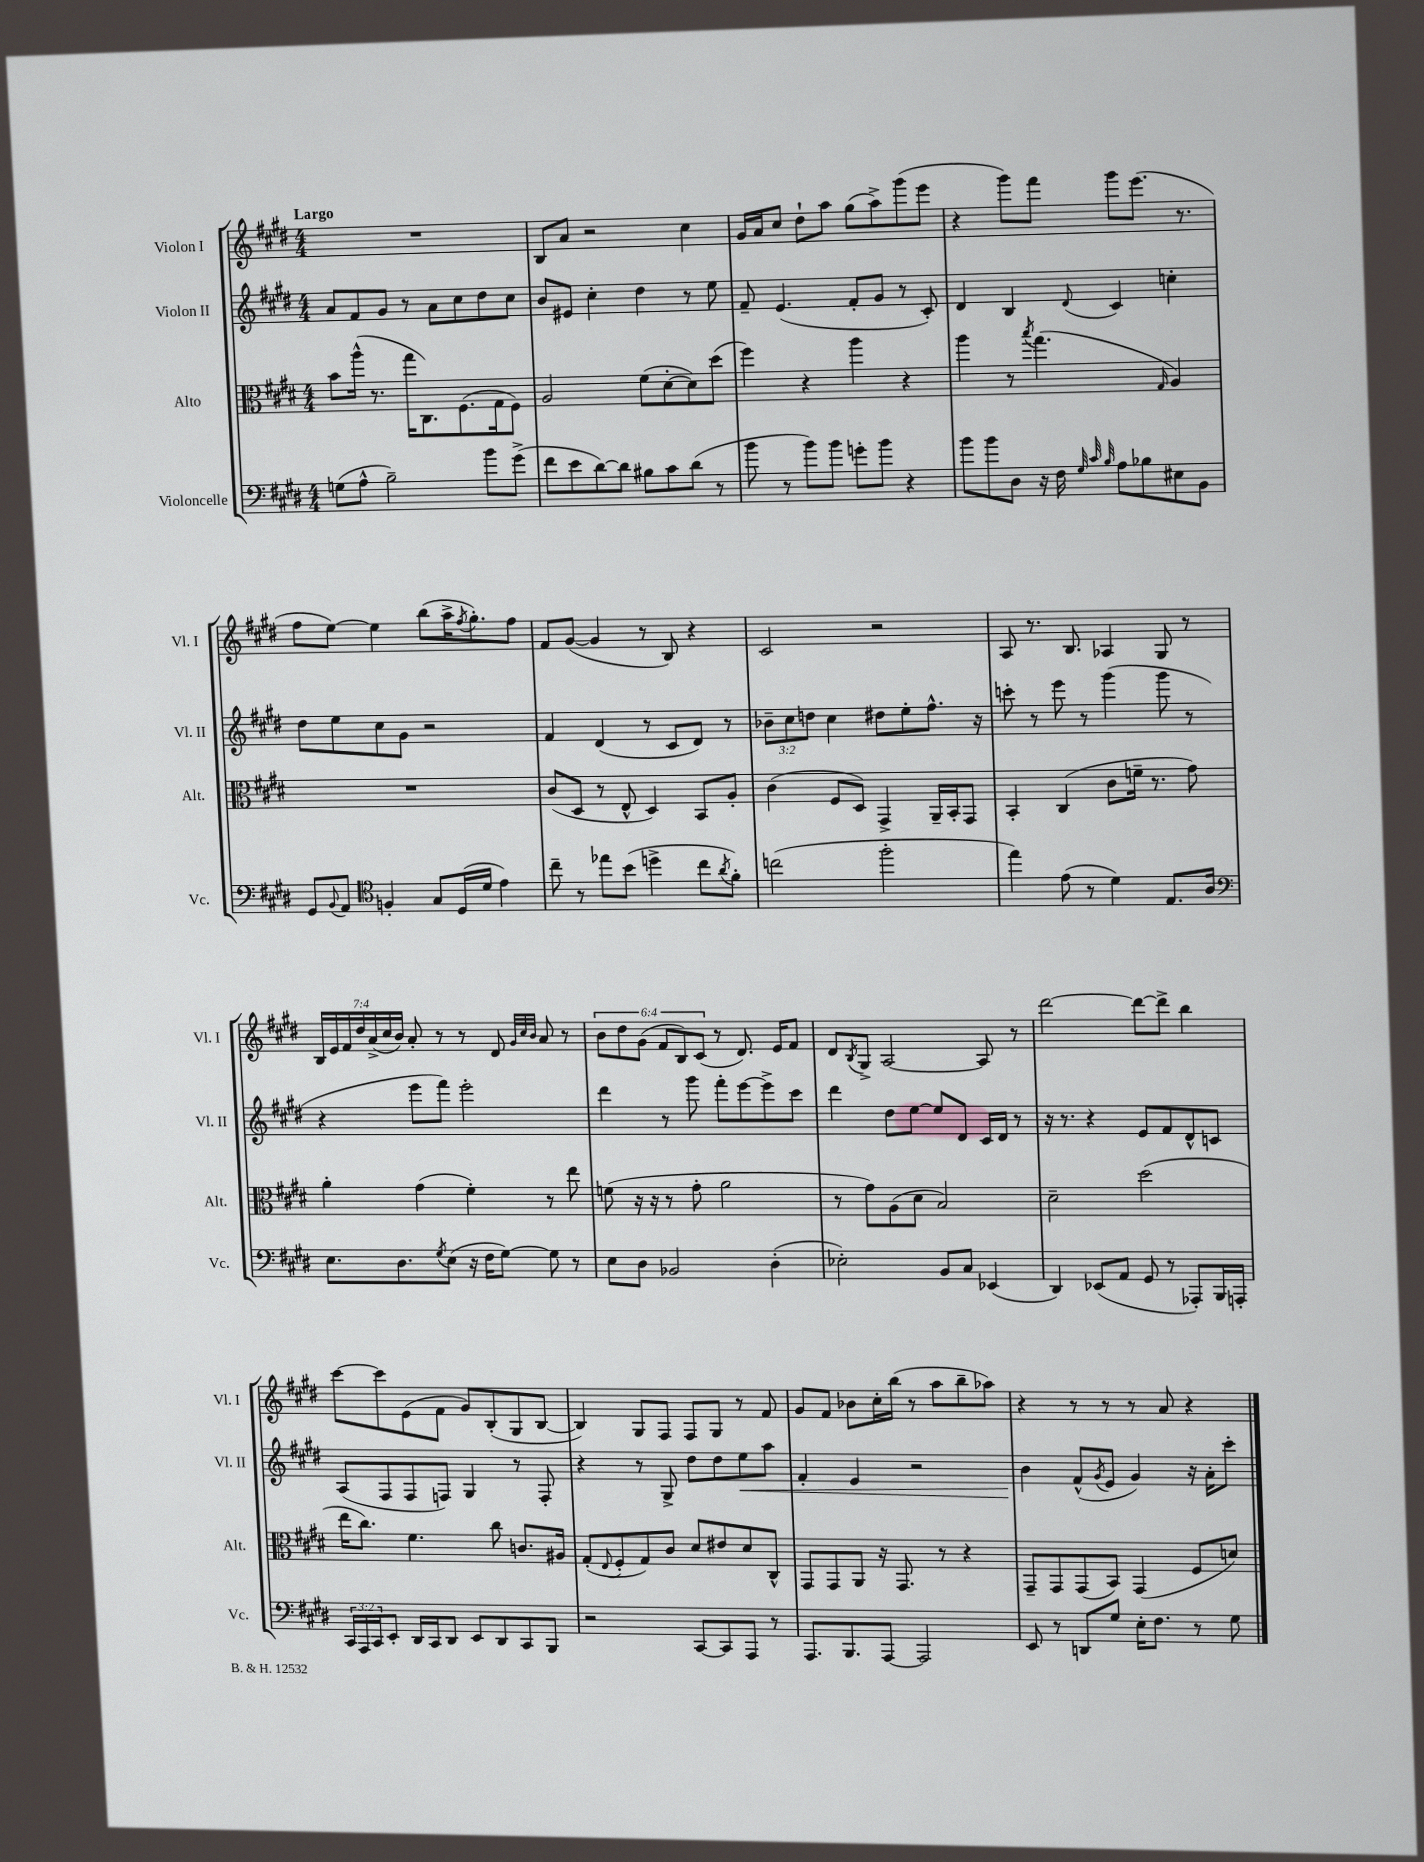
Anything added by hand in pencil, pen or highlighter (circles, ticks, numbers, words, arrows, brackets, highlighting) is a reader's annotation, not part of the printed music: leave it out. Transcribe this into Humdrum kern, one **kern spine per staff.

**kern	**kern	**kern	**dynam	**kern
*part4	*part3	*part2	*part2	*part1
*staff4	*staff3	*staff2	*staff2	*staff1
*I"Violoncelle	*I"Alto	*I"Violon II	*	*I"Violon I
*I'Vc.	*I'Alt.	*I'Vl. II	*	*I'Vl. I
*clefF4	*clefC3	*clefG2	*	*clefG2
*k[f#c#g#d#]	*k[f#c#g#d#]	*k[f#c#g#d#]	*	*k[f#c#g#d#]
*M4/4	*M4/4	*M4/4	*	*M4/4
=1	=1	=1	=1	=1
!	!	!	!	!LO:TX:a:B:t=Largo
(8Gn\L	8b\L	8a/L	.	1r
8A^^\J	(16aa^^\Jk	8f#/	.	.
.	8.r	.	.	.
2B~\)	.	8g#/J	.	.
.	16gg#\KL	8r	.	.
.	8.C#\)	.	.	.
.	.	8a\L	.	.
.	(8.F#\	8cc#\	.	.
8b\L	.	8dd#\	.	.
.	16G#\k	.	.	.
(8g#^\J	8F#\J)	8cc#\J	.	.
=2	=2	=2	=2	=2
8f#\L	2A/	8b/L	.	8B/L
8e\	.	8e#X/J	.	8a/J
[8d#\)	.	4cc#'\	.	2r
8d#\J]	.	.	.	.
8B#X\L	(8f#\L	4dd#\	.	.
8c#\	[8d#'\	.	.	.
(8d#\J	8d#\])	8r	.	4cc#\
8r	(8dd#\J	8ee\	.	.
=3	=3	=3	=3	=3
8b\	4ff#\)	8f#~/	.	16g#/LL
.	.	.	.	16a/J
8r	.	(4.e/	.	8cc#/J
8b\L)	4r	.	.	8dd#`\L
8b\J	.	.	.	8aa\J
8gn'\L	4aa\	8f#'/L	.	(8gg#\L
8b\J	.	8g#/J	.	8aa^\)
4r	4r	8r	.	(8ggg#\
.	.	8c#'/)	.	8eee\J
=4	=4	=4	=4	=4
8b\L	4aa\	4d#/	.	4r
8b\	.	.	.	.
8D#\J	8r	4B/	.	8ggg#\L)
.	8qbb/	.	.	.
16r	(4.gg#\	.	.	8fff#\J
16F#\	.	.	.	.
32qqG#/	.	.	.	.
32qqc#/	.	.	.	.
32qqB/	.	8qqd#/	.	.
8A\L	.	4c#/	.	8ggg#\L
8B-X\	.	.	.	(8.eee\J
.	16qqG#/	.	.	.
8E#X\	4A/)	4ccn'\	.	.
.	.	.	.	8.r
8BB\J	.	.	.	.
!!LO:LB:g=z
=5	=5	=5	=5	=5
8GG#/L	1r	8dd#\L	.	8ff#\L
8qqBB/	.	.	.	.
8AA/J	.	8ee\	.	[8ee\J)
*clefC4	*	*	*	*
4Fn'/	.	8cc#\	.	4ee\]
.	.	8g#\J	.	.
8G#/L	.	2r	.	(8bb\L
(16D#/L	.	.	.	16aa^\K
.	.	.	.	8qff#/
16d#/JJ	.	.	.	8.gg#'\)
4e\)	.	.	.	.
.	.	.	.	8ff#\J
=6	=6	=6	=6	=6
8cc#~\	(8c#/L	4f#/	.	8f#/L
8r	8D#/J	.	.	([8g#/J
8ee-X\L	8r	(4d#/	.	4g#/]
(8b\J	8E^^/	.	.	.
4ddn^\	4D#/)	8r	.	8r
.	.	8c#/L	.	8B/)
8cc#\L	8BB/L	8d#/J)	.	4r
8qa/	.	.	.	.
8f#'\J)	8A'/J	8r	.	.
=7	=7	=7	=7	=7
(2ccn\	(4c#\	12b-X~\L	.	2c#/
.	.	12cc#\	.	.
.	.	12ddn\J	.	.
.	8F#/L	4cc#\	.	.
.	8D#/J)	.	.	.
2ff#'\	4GG#^/	8dd#X\L	.	2r
.	.	8ee'\	.	.
.	16AA~/LL	8.ff#^^\J	.	.
.	16BB'/J	.	.	.
.	8GG#/J	.	.	.
.	.	16r	.	.
=8	=8	=8	=8	=8
4ee\)	4BB'/	8cccn'\	.	8A/
.	.	8r	.	8.r
(8e\	(4C#/	8eee\	.	.
.	.	.	.	8.B/
8r	.	8r	.	.
4d#\)	8c#\L	(4ggg#\	.	4A-X/
.	16fn~\Jk	.	.	.
.	8.r	.	.	.
8.E/L	.	8ggg#\	.	8G#/
.	8g#\)	8r	.	8r
16A/Jk	.	.	.	.
!!LO:LB:g=z
=9	=9	=9	=9	=9
*clefF4	*	*	*	*
8.E\L	4a'\	4r	.	28B/LL
.	.	.	.	28e/
.	.	.	.	28f#/
.	.	.	.	28dd#/
.	.	.	.	(28a^/
.	.	.	.	28cc#/
8.D#\	.	.	.	.
.	.	.	.	28b/JJ)
.	(4g#\	8eee\L	.	8a'/
8qG#/	.	.	.	.
(8E\J	.	8fff#\J)	.	8r
16r	4f#'\)	2eee'\	.	8r
16F#\KL	.	.	.	.
[8G#\J)	.	.	.	8d#/
.	.	.	.	32qqg#/LLL
.	.	.	.	32qqcc#/
.	.	.	.	32qqb/JJJ
8G#\]	8r	.	.	8a/
8r	8ee\	.	.	8r
=10	=10	=10	=10	=10
8E\L	(8fn\	4ddd#\	.	12b\L
.	.	.	.	12dd#\
8D#\J	16r	.	.	.
.	.	.	.	(12g#\J
.	16r	.	.	.
2BB-X/	8r	8r	.	12f#/L
.	.	.	.	12B/)
.	8g#'\	8ggg#\	.	.
.	.	.	.	(12c#/J
.	2a\	8fff#'\L	.	8r
.	.	[8eee\	.	8.d#/)
(4D#'\	.	8eee^\]	.	.
.	.	.	.	16e/KL
.	.	8ccc#\J	.	8f#/J
=11	=11	=11	=11	=11
2E-X'\)	8r	4ddd#\	.	8d#/L
.	.	.	.	8qB/
.	8g#\L)	.	.	8G#^/J
.	(8A\	8dd#\L	.	[2A/
.	8d#\J	[8ee\J	.	.
8BB/L	2B/)	8ee/L]	.	.
8C#/J	.	8d#/J	.	.
(4EE-X/	.	16c#/LL	.	8A/]
.	.	16d#/JJ	.	.
.	.	8r	.	8r
=12	=12	=12	=12	=12
4DD#/)	2d#~\	16r	.	[2ddd#\
.	.	8.r	.	.
(8EE-X/L	.	4r	.	.
8AA/J	.	.	.	.
8GG#/	(2dd#\	8e/L	.	8ddd#\L_
8r	.	8f#/	.	8ddd#^\J]
8AAA-X'/L)	.	8d#^^/	.	4bb\
16BBB/L	.	8cn/J	.	.
16AAAn'/JJ	.	.	.	.
!!LO:LB:g=z
=13	=13	=13	=13	=13
24CC#/LL	16ee\KL	(8A/L	.	[8ccc#\L
24AAA/	.	.	.	.
.	8.cc#\J)	.	.	.
24CC#/J	.	.	.	.
8EE'/J	.	8F#/	.	8ccc#\]
16DD#/LL	4.f#\	8F#/	.	(8e\
16CC#/J	.	.	.	.
8DD#/J	.	8Fn/J)	.	8f#\J
8EE/L	.	4G#/	.	8g#/L)
8DD#/	8cc#\	.	.	(8B'/
8CC#/	8.cn/L	8r	.	8G#/
8BBB/J	.	8F'/	.	[8B/J
.	16A#X/Jk	.	.	.
=14	=14	=14	=14	=14
2r	(8G#'/L	4r	.	4B/])
.	8qqE/	.	.	.
.	8F#'/	.	.	.
.	8G#/)	8r	.	8G#/L
.	8c#/J	8G#^/	.	8F#/J
[8CC#/L	8d#/L	8dd#\L	.	8F#/L
8CC#/]	8e#X/	8dd#\	.	8G#/J
!	!	!	!LO:HP:b	!
8AAA/J	8d#/	8ee\	<	8r
8r	8C#^^/J	8aa\J	.	8f#/
=15	=15	=15	=15	=15
8.AAA/L	8GG#/L	4f#'/	.	8g#/L
.	8GG#/	.	.	8f#/J
8.BBB/	.	.	.	.
.	8AA/J	4e/	.	8b-X\L
[8AAA/J	16r	.	.	16cc#'\L
.	8.GG#/	.	.	(16bb\JJ
2AAA/]	.	2r	.	8r
.	8r	.	.	8aa\L
.	4r	.	.	8bb~\
.	.	.	.	8aa-X\J)
=16	=16	=16	=16	=16
8EE/	8GG#~/L	4b\	.	4r
8r	8GG#/	.	.	.
8DDn/L	(8GG#/	(8f#^^/L	[	8r
.	.	8qg#/	.	.
8G#/J	8BB/J)	8e/J	.	8r
16E'\KL	(4GG#/	4g#/)	.	8r
8.F#\J	.	.	.	.
.	.	.	.	8a/
8r	8F#/L	16r	.	4r
.	.	16a'\KL	.	.
8G#\	8dn/J)	8ccc#'\J	.	.
==	==	==	==	==
*-	*-	*-	*-	*-
